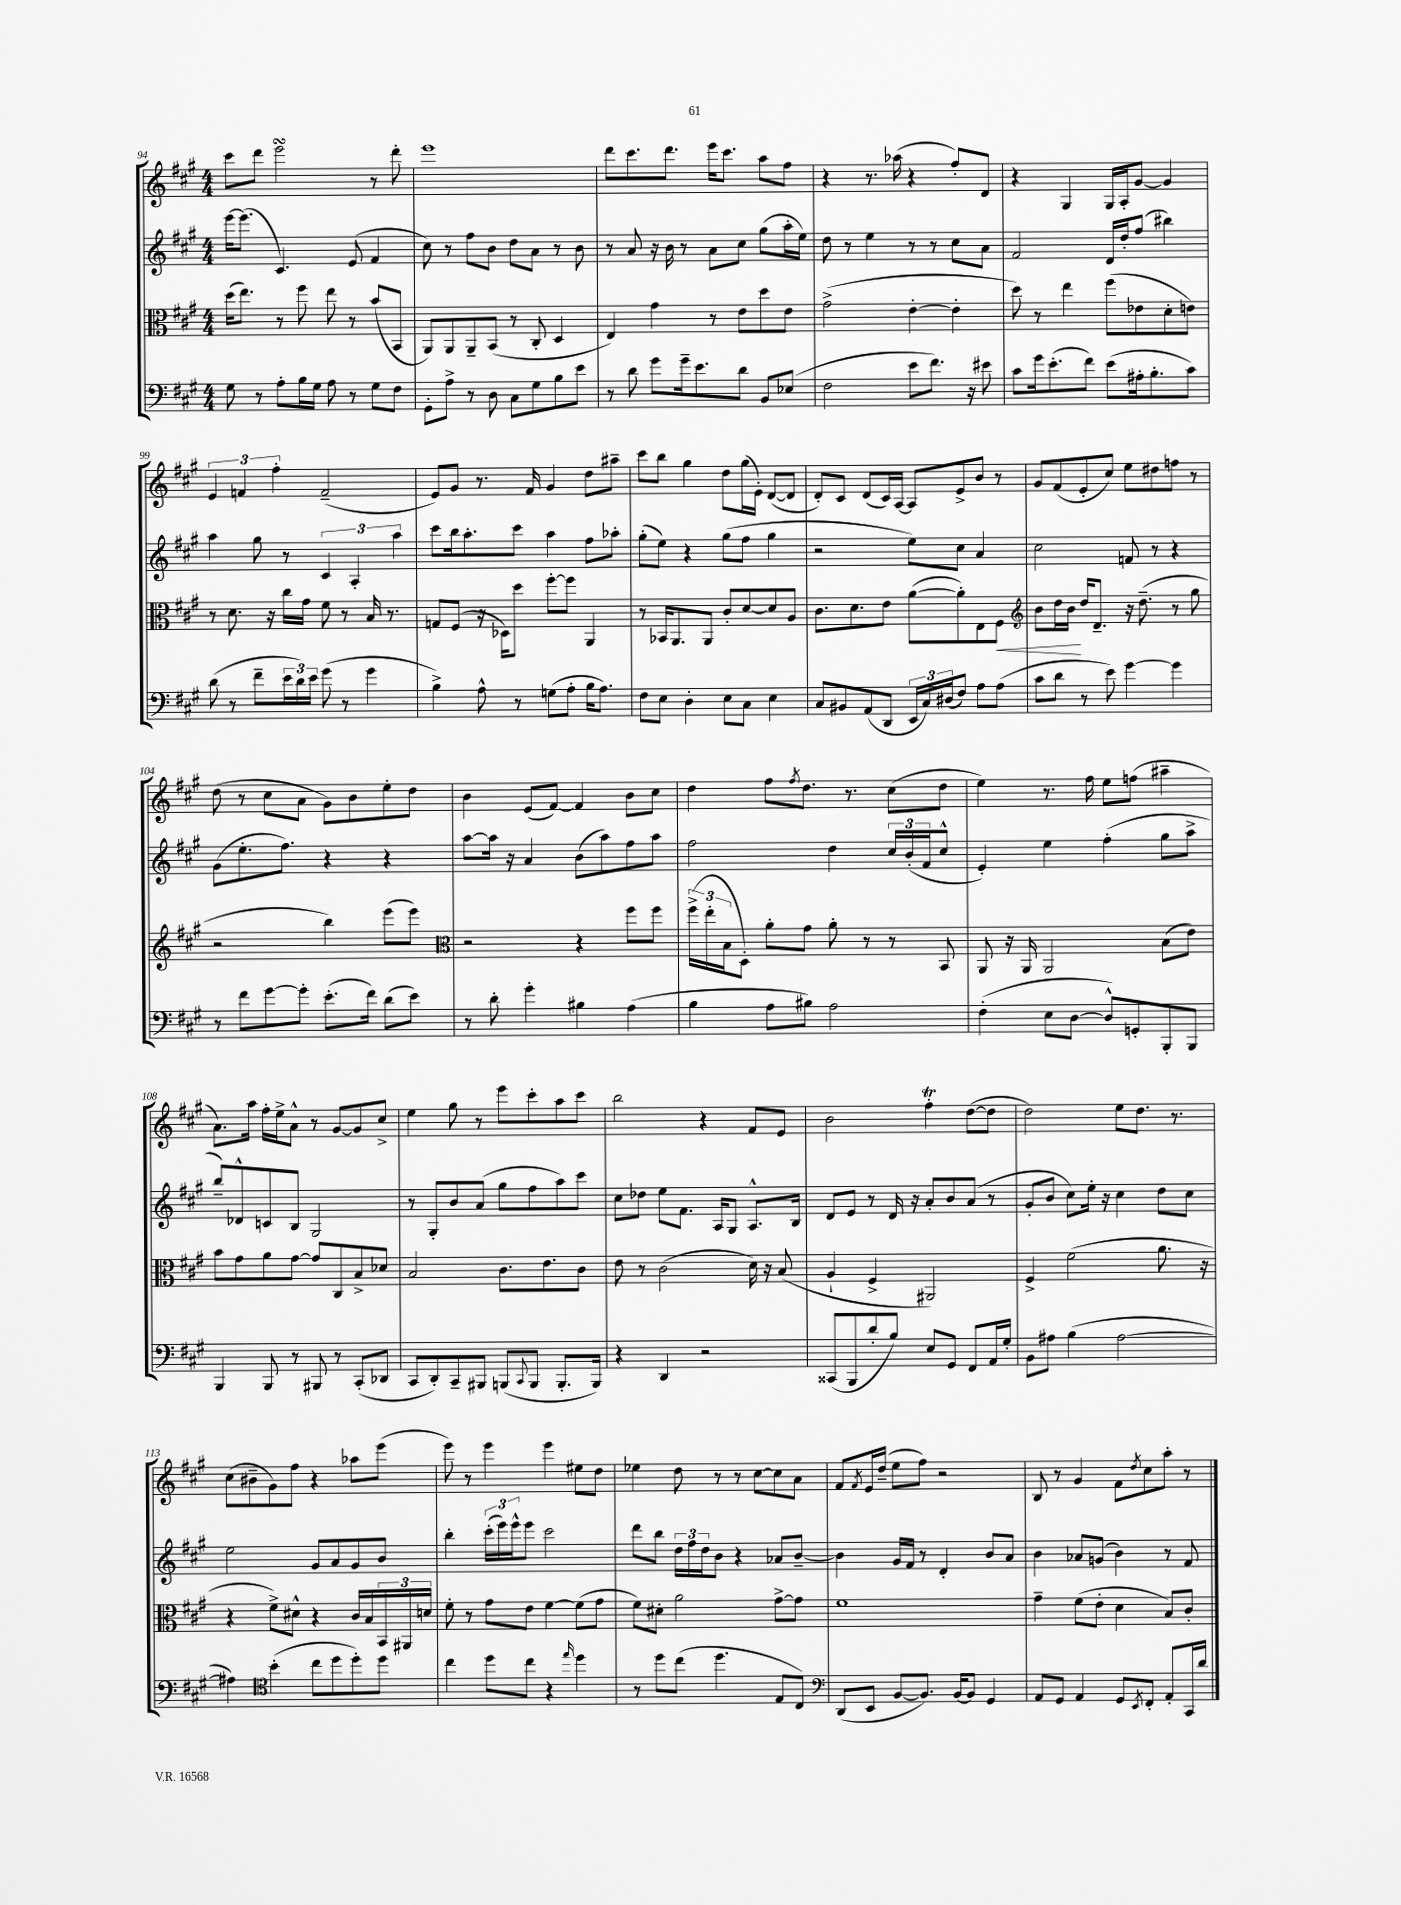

**kern	**kern	**kern	**kern
*staff4	*staff3	*staff2	*staff1
*clefF4	*clefC3	*clefG2	*clefG2
*k[f#c#g#]	*k[f#c#g#]	*k[f#c#g#]	*k[f#c#g#]
*M4/4	*M4/4	*M4/4	*M4/4
8G#\	(16dd\LK	[16eee\LK	8ccc#\L
.	8.ee\J)	(8.eee\]J	.
8r	.	.	8ddd\J
8A'\L	8r	4.c#/)	2eee\
16B\L	8ff#\	.	.
16G#\JJ	.	.	.
8A\	8ee\	.	.
8r	8r	(8e/	.
8G#\L	(8b/L	4f#/	8r
8F#\J	8BB/J	.	8ddd'\
=	=	=	=
8GG#'\L	8AA/L)	8cc#\)	1eee
8A^\J	8AA/	8r	.
8r	8AA~/	8ff#\L	.
8D\	(8BB/J	8b\J	.
8C#\L	8r	8dd\L	.
8G#\	8C#'/	8a\J	.
8B\	4D/	8r	.
8e\J	.	8b\	.
=	=	=	=
8r	4E/)	8r	8ddd\L
8d\	.	8a/	8.ccc#\
8g#\L	4g#\	16r	.
.	.	16b\	8.ddd\J
16g#~\k	.	8r	.
8.e\	.	.	.
.	8r	8a\L	16eee\LK
.	.	.	8.ccc#\J
8d\J	8e\L	8cc#\J	.
8BB/L	8dd\	(8gg#\L	8aa\L
(8E-/J	8e\J	16aa'\L	8ff#\J
.	.	16ee\JJ)	.
=	=	=	=
2F#\	(2g#^\	8dd\	4r
.	.	8r	.
.	.	4ee\	8.r
.	.	.	(16aa-\
8e\L	[4e'\	8r	4r
8.f#\J)	.	8r	.
.	4e'\]	8cc#\L	8ff#'/L)
16r	.	.	.
8e#\	.	8a\J	8d/J
=	=	=	=
8c#\L	8dd\)	2f#/	4r
16g#\k	8r	.	.
(8.e'\	.	.	.
.	4ee\	.	4G#/
8f#\J)	.	.	.
(8e\L	(8ff#\L	16d/LL	16G#/LL
.	.	16dd'/J	16A'/J
16A#'\k	8e-\	(8ff#/J	[8g#/J
8.B'\	.	.	.
.	8d'\	4bb#\)	4g#/]
8c#\J)	8e\J)	.	.
=	=	=	=
(8d\	8r	4aa\	6e/
8r	8.d\	.	.
.	.	.	6f/
8f#~\L	.	8gg#\	.
.	16r	.	.
.	.	.	6ff#'\
24e\L	16cc#\LL	8r	.
24d\)	.	.	.
.	16g#\JJ	.	.
24e\JJ	.	.	.
(8g#\	8f#\	6c#/	(2f~/
8r	8r	.	.
.	.	6A'/	.
4g#\	16B/	.	.
.	8.r	.	.
.	.	6aa\	.
=	=	=	=
4B^\)	8G/L	8ccc#\L	8e/L)
.	(8F#/J	16bb\k	8g#/J
.	.	8.aa'\	.
8A^^\	16r	.	8.r
.	16D-\LK)	.	.
8r	8dd\J	8ccc#\J	.
.	.	.	16f#/
(8G\L	[8ff#'\L	4aa\	4g#/
8A'\J	8ff#\]J	.	.
16B\LK	4AA/	8ff#\L	8dd\L
8.A\J)	.	.	.
.	.	8aa-'\J	8aa#~\J
=	=	=	=
8F#\L	8r	(8gg#'\L	8ccc#\L
8E\J	16BB-/LK	8ee\J)	8bb\J
.	8.AA/	.	.
4D'\	.	4r	4gg#\
.	8AA/J	.	.
8E\L	8c#'/L	(8gg#\L	8dd\L
8C#\J	[8d/	8ff#\J	(16gg#\L
.	.	.	16e'\JJ)
4E\	8d/]	4gg#\	([8d/L
.	8A/J	.	8d/]J
=	=	=	=
8C#/L	8.c#\L	2r	8d'/L)
8BB#/	.	.	8c#/J
.	8.d\	.	.
(8AA/	.	.	(8d/L
8DD/J	8e\J	.	16c#/L)
.	.	.	[16A/JJ
24EE/LL	([8a\L	8ee\L)	8A/]L
24C#/)	.	.	.
(24D#/J	.	.	.
8F#/J)	8a'\])	8cc#\J	8e^/
8A\L	8E\	4a/	8b/J
(8A\J	8F#\J	.	8r
=	=	=	=
*	*clefG2	*	*
8c#\L	8b\L	2cc#\	8g#/L
8d\J	16dd\L	.	(8f#/
.	16b\JJ	.	.
8r	16dd/LK	.	8e'/
.	8.d~/J	.	.
8e\)	.	.	8cc#/J)
[4g#\	16r	8f/	8ee\L
.	(8.dd~\	.	.
.	.	8r	8dd#\
4g#\]	8r	4r	8ff\J
.	8gg#\	.	8r
=	=	=	=
8r	2r	(8g#\L	(8dd\
8f#\L	.	8.ee'\	8r
[8g#\	.	.	8cc#\L
.	.	8.ff#\J)	.
8g#'\]J	.	.	8a\J
(8.e'\L	4bb\)	4r	8g#\L)
.	.	.	8b\
16f#\Jk)	.	.	.
(8d\L	(8eee\L	4r	8ee'\
8e\J)	8eee\J)	.	8dd\J
=	=	=	=
*	*clefC3	*	*
8r	2r	[8aa\L	4b\
8d'\	.	16aa\]Jk	.
.	.	16r	.
4g#'\	.	4a/	(8e/L
.	.	.	[8f#/J)
4B#\	4r	(8b\L	4f#/]
.	.	8aa\)	.
(4A\	8ff#\L	8ff#\	8b\L
.	8ff#\J	8aa\J	8cc#\J
=	=	=	=
4B\	(24ff#^\LL	2ff#\	4dd\
.	24ee'\	.	.
.	24B\J	.	.
.	8D'\J)	.	.
8A\L	8a'\L	.	8ff#\L
.	.	.	8qff#/
8B#\J)	8g#\J	.	8.dd\J
2A\	8a'\	4dd\	.
.	.	.	8.r
.	8r	.	.
.	8r	24cc#/LL	(8cc#\L
.	.	(24b'/	.
.	.	24f#/J	.
.	8BB/	8cc#^^/J	8dd\J
=	=	=	=
(4F#'\	8AA/	4e'/)	4ee\)
.	16r	.	.
.	16AA/	.	.
8E\L	2AA/	4ee\	8.r
[8D\J	.	.	.
.	.	.	16ff#\
8D^^/]L)	.	(4ff#'\	8ee\L
8GG'/	.	.	(8ff\J
8BBB'/	(8B\L	8gg#\L	4aa#~\
8BBB/J	8e\J)	8aa^\J	.
=	=	=	=
4BBB/	8b\L	8bb~/L)	8.a\L)
.	8g#\	8d-^^/	.
.	.	.	16aa\Jk
8BBB/	8a\	8c/	16ff#'\LL
.	.	.	16ee^\J
8r	[8g#\J	8B/J	8a^^\J
8BBB#/	8g#/]L	2G#/	8r
8r	8C#/	.	[8g#/L
(8CC#'/L	8B^/	.	8g#/]
8DD-/J	8d-/J	.	8cc#^/J
=	=	=	=
8CC#/L	2B/	8r	4ee\
8DD'/)	.	8G#'/L	.
8CC#~/	.	8b/	8gg#\
8BBB#/J	.	(8a/J	8r
(8BBB/L	8.c#\L	8gg#\L	8eee\L
8qqCC#/	.	.	.
8BBB/J	.	8ff#\	8ccc#'\
.	8.e\	.	.
8.BBB'/L	.	8aa\)	8aa\
.	8c#\J	8ccc#\J	8ccc#\J
16BBB/Jk)	.	.	.
=	=	=	=
4r	8e\	8cc#\L	2bb\
.	8r	8dd-\J	.
4DD/	(2c#\	8ee\L	.
.	.	8.f#\J	.
2r	.	.	4r
.	.	16A/LK	.
.	.	8G#/J	.
.	16d\)	8.A^^/L	8f#/L
.	16r	.	.
.	(8B/	.	8e/J
.	.	16B/Jk	.
=	=	=	=
(8CC##/L	4A`/	8d/L	2b\
8BBB/	.	8e/J	.
8d'/	4F#^/	8r	.
8B/J)	.	16d/	.
.	.	16r	.
8E/L	2AA#/)	8a'/L	4ff#'\
8GG#/J	.	8b/	.
8FF#/L	.	(8a/J	([8dd\L
16AA/L	.	8r	8dd\]J
16G#'/JJ	.	.	.
=	=	=	=
8BB\L	4F#^/	8g#'/L	2dd\)
8A#\J	.	8b/J	.
(4B\	(2f#\	8cc#\L)	.
.	.	16ee'\Jk	.
.	.	16r	.
[2A#\	.	4cc#\	8ee\L
.	.	.	8.dd\J
.	8.a\	8dd\L	.
.	.	.	8.r
.	.	8cc#\J	.
.	16r	.	.
=	=	=	=
4A#\])	4r	2ee\	(8cc#\L
.	.	.	8b#~\
*clefC4	*	*	*
(4b'\	8f#^\L)	.	8g#\)
.	8d#^^\J	.	8ff#\J
8cc#\L	4r	8g#/L	4r
8dd\	.	8a/	.
8dd'\)	16c#/LL	8g#/	8aa-\L
.	16B/	.	.
8dd\J	24BB/	8b/J	(8eee\J
.	24AA#/	.	.
.	24d/JJ	.	.
=	=	=	=
4cc#\	8f#'\	4bb'\	8eee\)
.	8r	.	8r
8dd\L	8g#\L	(24ccc#'\LL	4eee\
.	.	24eee\)	.
.	.	24eee^^\J	.
8cc#\J	8e\J	8eee\J	.
4r	[4f#\	2ccc#\	4eee\
16qqee/	.	.	.
4dd\	(8f#\]L	.	8ee#\L
.	8g#\J	.	8dd\J
=	=	=	=
8r	8f#\L)	8ddd\L	4ee-\
8dd\L	8d#'\J	8bb\J	.
(8cc#\J	2a\	24dd\LL	8dd\
.	.	24ff#\	.
.	.	24dd\J	.
4.dd\	.	8b\J	8r
.	.	4r	8r
.	.	.	[8cc#\L
8E/L	[8g#^\L	8a-/L	8cc#\]
8C#/J)	8g#\]J	[8b~/J	8a\J
=	=	=	=
*clefF4	*	*	*
(8DD/L	1f#	4b\]	8f#/L
.	.	.	8qf#/
8EE/J	.	.	16e/L
.	.	.	(16dd~/JJ
[8BB/L	.	16g#/LL	8ee\L
.	.	16f#/JJ	.
8.BB/]J)	.	8r	8ff#\J)
.	.	4d'/	2r
[16BB/LK	.	.	.
8BB/]J	.	.	.
4GG#/	.	8b/L	.
.	.	8a/J	.
=	=	=	=
8AA/L	4g#~\	4b\	8B/
8GG#/J	.	.	8r
4AA/	(8f#\L	8a-/L	4g#/
.	8e'\J	(8g/J	.
8GG#/L	4d\	4b\)	8f#\L
8qEE/	.	.	8qdd/
8FF#'/J	.	.	8cc#\
8AA'/L	8B/L)	8r	8aa'\J
16CC#/L	8c#'/J	8f#/	8r
16d/JJ	.	.	.
==	==	==	==
*-	*-	*-	*-
